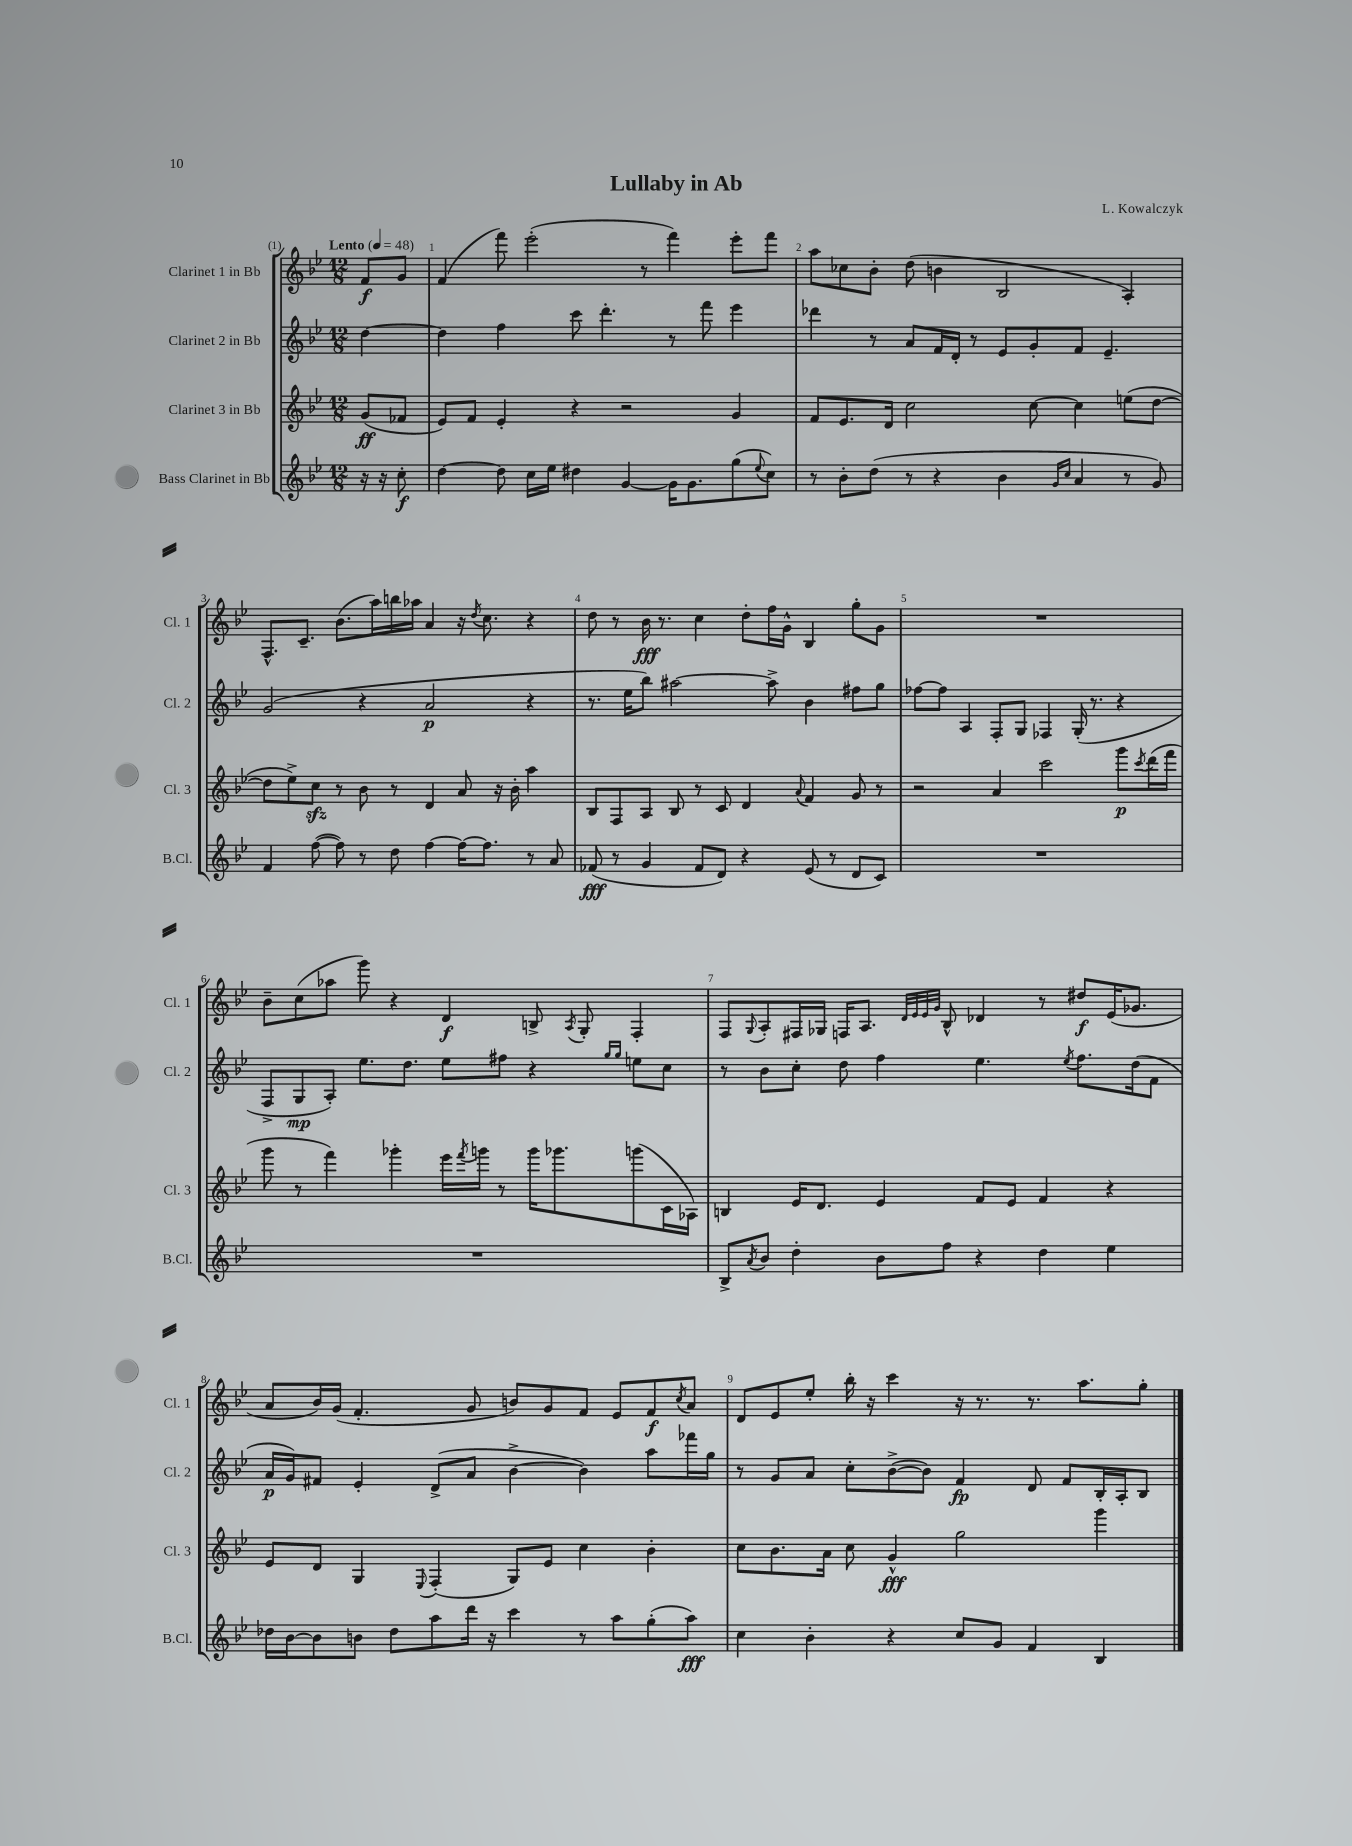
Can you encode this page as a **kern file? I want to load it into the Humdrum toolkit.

**kern	**dynam	**kern	**dynam	**kern	**dynam	**kern	**dynam
*part4	*part4	*part3	*part3	*part2	*part2	*part1	*part1
*staff4	*staff4	*staff3	*staff3	*staff2	*staff2	*staff1	*staff1
*I"Bass Clarinet in Bb	*	*I"Clarinet 3 in Bb	*	*I"Clarinet 2 in Bb	*	*I"Clarinet 1 in Bb	*
*I'B.Cl.	*	*I'Cl. 3	*	*I'Cl. 2	*	*I'Cl. 1	*
*clefG2	*	*clefG2	*	*clefG2	*	*clefG2	*
*k[b-e-]	*	*k[b-e-]	*	*k[b-e-]	*	*k[b-e-]	*
*M12/8	*	*M12/8	*	*M12/8	*	*M12/8	*
*MM48	*	*MM48	*	*MM48	*	*MM48	*
=	=	=	=	=	=	=	=
!	!	!	!	!	!	!LO:TX:a:B:t=Lento	!
16r	.	(8g/L	ff	[4dd\	.	8f/L	f
16r	.	.	.	.	.	.	.
8cc'\	f	8f-X/J	.	.	.	8g/J	.
=1	=1	=1	=1	=1	=1	=1	=1
[4dd\	.	8e-/L)	.	4dd\]	.	(4f/	.
.	.	8f/J	.	.	.	.	.
8dd\]	.	4e-'/	.	4ff\	.	8fff\)	.
16cc\LL	.	.	.	.	.	(2eee-'\	.
16ee-\JJ	.	.	.	.	.	.	.
4dd#X\	.	4r	.	8ccc\	.	.	.
.	.	.	.	4.ddd'\	.	.	.
[4g/	.	2r	.	.	.	.	.
.	.	.	.	.	.	8r	.
16g\KL]	.	.	.	8r	.	4fff\)	.
8.g\	.	.	.	.	.	.	.
.	.	.	.	8fff\	.	.	.
(8gg\	.	4g/	.	4eee-\	.	8eee-'\L	.
8qqee-/	.	.	.	.	.	.	.
8cc\J)	.	.	.	.	.	8fff\J	.
=2	=2	=2	=2	=2	=2	=2	=2
8r	.	8f/L	.	4ddd-X\	.	8aa\L	.
8b-'\L	.	8.e-/	.	.	.	8cc-X\	.
(8dd\J	.	.	.	8r	.	8b-'\J	.
.	.	16d/Jk	.	.	.	.	.
8r	.	2cc\	.	8a/L	.	(8dd\	.
4r	.	.	.	16f/L	.	4bn\	.
.	.	.	.	16d'/JJ	.	.	.
.	.	.	.	8r	.	.	.
4b-\	.	.	.	8e-/L	.	2B-/	.
.	.	[8cc\	.	8g'/	.	.	.
16qqg/LL	.	.	.	.	.	.	.
16qqcc/JJ	.	.	.	.	.	.	.
4a/	.	4cc\]	.	8f/J	.	.	.
.	.	.	.	4.e-~/	.	.	.
8r	.	(8een\L	.	.	.	4A'/)	.
8g/)	.	[8dd\J	.	.	.	.	.
!!LO:LB:g=z
=3	=3	=3	=3	=3	=3	=3	=3
4f/	.	8dd\L]	.	(2g/	.	8.F^^/L	.
.	.	8ee-^\)	.	.	.	.	.
.	.	.	.	.	.	8.c~/J	.
([8ff\	.	8cczz\J	.	.	.	.	.
8ff\])	.	8r	.	.	.	(8.b-\L	.
8r	.	8b-\	.	4r	.	.	.
.	.	.	.	.	.	16aa\L)	.
8dd\	.	8r	.	.	.	16bbn\	.
.	.	.	.	.	.	16aa-X\JJ	.
[4ff\	.	4d/	.	2a/	p	4a/	.
16ff\KL_	.	8a/	.	.	.	16r	.
.	.	.	.	.	.	8qdd/	.
8.ff\J]	.	.	.	.	.	8.cc\	.
.	.	16r	.	.	.	.	.
.	.	16b-'\	.	.	.	.	.
8r	.	4aa\	.	4r	.	4r	.
8a/	.	.	.	.	.	.	.
=4	=4	=4	=4	=4	=4	=4	=4
(8f-X/	fff	8B-/L	.	8.r	.	8dd\	.
8r	.	8F/	.	.	.	8r	.
.	.	.	.	16ee-\KL	.	.	.
4g/	.	8A/J	.	8bb-\J)	.	16b-\	fff
.	.	.	.	.	.	8.r	.
.	.	8B-/	.	[2aa#X\	.	.	.
8f-/L	.	8r	.	.	.	4cc\	.
8d/J)	.	8c/	.	.	.	.	.
4r	.	4d/	.	.	.	8dd'\L	.
.	.	.	.	8aa#^\]	.	16ff\L	.
.	.	.	.	.	.	16g^^\JJ	.
.	.	8qqa/	.	.	.	.	.
(8e-/	.	4f/	.	4b-\	.	4B-/	.
8r	.	.	.	.	.	.	.
8d/L	.	8g/	.	8ff#X\L	.	8gg'\L	.
8c/J)	.	8r	.	8gg\J	.	8g\J	.
=5	=5	=5	=5	=5	=5	=5	=5
1.r	.	2r	.	[8ff-X\L	.	1.r	.
.	.	.	.	8ff-\J]	.	.	.
.	.	.	.	4A/	.	.	.
.	.	4a/	.	8F'/L	.	.	.
.	.	.	.	8G/J	.	.	.
.	.	2ccc\	.	4F-X/	.	.	.
.	.	.	.	(16G'/	.	.	.
.	.	.	.	8.r	.	.	.
.	.	8ggg\L	p	4r	.	.	.
.	.	8qccc/	.	.	.	.	.
.	.	(16ddd\L	.	.	.	.	.
.	.	16fff\JJ	.	.	.	.	.
!!LO:LB:g=z
=6	=6	=6	=6	=6	=6	=6	=6
1.r	.	8ggg\	.	8F^/L	.	8b-~\L	.
.	.	8r	.	8G/	mp	(8cc\	.
.	.	4fff\)	.	8A'/J)	.	8aa-X\J	.
.	.	.	.	8.ee-\L	.	8ggg\)	.
.	.	4ggg-X'\	.	.	.	4r	.
.	.	.	.	8.dd\J	.	.	.
.	.	16eee-\LL	.	8ee-\L	.	4d/	f
.	.	8qfff/	.	.	.	.	.
.	.	16gggn\JJ	.	.	.	.	.
.	.	8r	.	8ff#X\J	.	.	.
.	.	16ggg\KL	.	4r	.	8Bn^/	.
.	.	8.ggg-X\	.	.	.	.	.
.	.	.	.	.	.	8qA/	.
.	.	.	.	.	.	8G'/	.
.	.	.	.	16qqgg/LL	.	.	.
.	.	.	.	16qqgg/JJ	.	.	.
.	.	(8gggn\	.	8een\L	.	4F'/	.
.	.	16c\L	.	8cc\J	.	.	.
.	.	16A-X\JJ)	.	.	.	.	.
=7	=7	=7	=7	=7	=7	=7	=7
8B-^/L	.	4Bn/	.	8r	.	8F/L	.
8qa/	.	.	.	.	.	8qqG/	.
8b-/J	.	.	.	8b-\L	.	8A'/	.
4dd'\	.	16e-/KL	.	8cc'\J	.	16F#X/L	.
.	.	8.d/J	.	.	.	16G-X/JJ	.
.	.	.	.	8dd\	.	16Fn/KL	.
.	.	.	.	.	.	8.A/J	.
8b-\L	.	4e-/	.	4ff\	.	.	.
.	.	.	.	.	.	32qqd/LLL	.
.	.	.	.	.	.	32qqe-/	.
.	.	.	.	.	.	32qqe-/	.
.	.	.	.	.	.	32qqg/JJJ	.
8ff\J	.	.	.	.	.	8B-^^/	.
4r	.	8f/L	.	4.ee-\	.	4d-X/	.
.	.	8e-/J	.	.	.	.	.
4dd\	.	4f/	.	.	.	8r	.
.	.	.	.	8qee-/	.	.	.
.	.	.	.	8.ff\L	.	8dd#X/L	f
4ee-\	.	4r	.	.	.	(16e-/K	.
.	.	.	.	(16dd\k	.	8.g-X/J	.
.	.	.	.	8f\J	.	.	.
!!LO:LB:g=z
=8	=8	=8	=8	=8	=8	=8	=8
16dd-X\LL	.	8e-/L	.	16a/LL	p	8a/L	.
[16b-\J	.	.	.	16g/J)	.	.	.
8b-\]	.	8d/J	.	8f#X/J	.	16b-/L)	.
.	.	.	.	.	.	(16g/JJ	.
8bn\J	.	4G/	.	4e-'/	.	4.f'/	.
8dd-\L	.	.	.	.	.	.	.
.	.	8qqE-/	.	.	.	.	.
8aa\	.	(4F'/	.	(8d^/L	.	.	.
16ddd\Jk	.	.	.	8a/J	.	8g/	.
16r	.	.	.	.	.	.	.
4ccc\	.	8G/L)	.	[4b-^\	.	8bn/L)	.
.	.	8e-/J	.	.	.	8g/	.
8r	.	4cc\	.	4b-\])	.	8f/J	.
8aa\L	.	.	.	.	.	8e-/L	.
(8gg'\	.	4b-'\	.	8aa\L	.	8f/	f
.	.	.	.	.	.	8qcc/	.
8aa\J)	fff	.	.	16fff-X\L	.	8a/J	.
.	.	.	.	16gg\JJ	.	.	.
=9	=9	=9	=9	=9	=9	=9	=9
4cc\	.	8cc\L	.	8r	.	8d/L	.
.	.	8.b-\	.	8g/L	.	8e-/	.
4b-'\	.	.	.	8a/J	.	8ee-'/J	.
.	.	16a\Jk	.	.	.	.	.
.	.	8cc\	.	8cc'\L	.	16bb-'\	.
.	.	.	.	.	.	16r	.
4r	.	4g^^/	fff	([8b-^\	.	4ccc\	.
.	.	.	.	8b-\J])	.	.	.
8cc/L	.	2gg\	.	4f/	fp	16r	.
.	.	.	.	.	.	8.r	.
8g/J	.	.	.	.	.	.	.
4f/	.	.	.	8d/	.	8.r	.
.	.	.	.	8f/L	.	.	.
.	.	.	.	.	.	8.aa\L	.
4B-/	.	4ggg\	.	16B-'/L	.	.	.
.	.	.	.	16A'/J	.	.	.
.	.	.	.	8B-/J	.	8gg'\J	.
==	==	==	==	==	==	==	==
*-	*-	*-	*-	*-	*-	*-	*-
